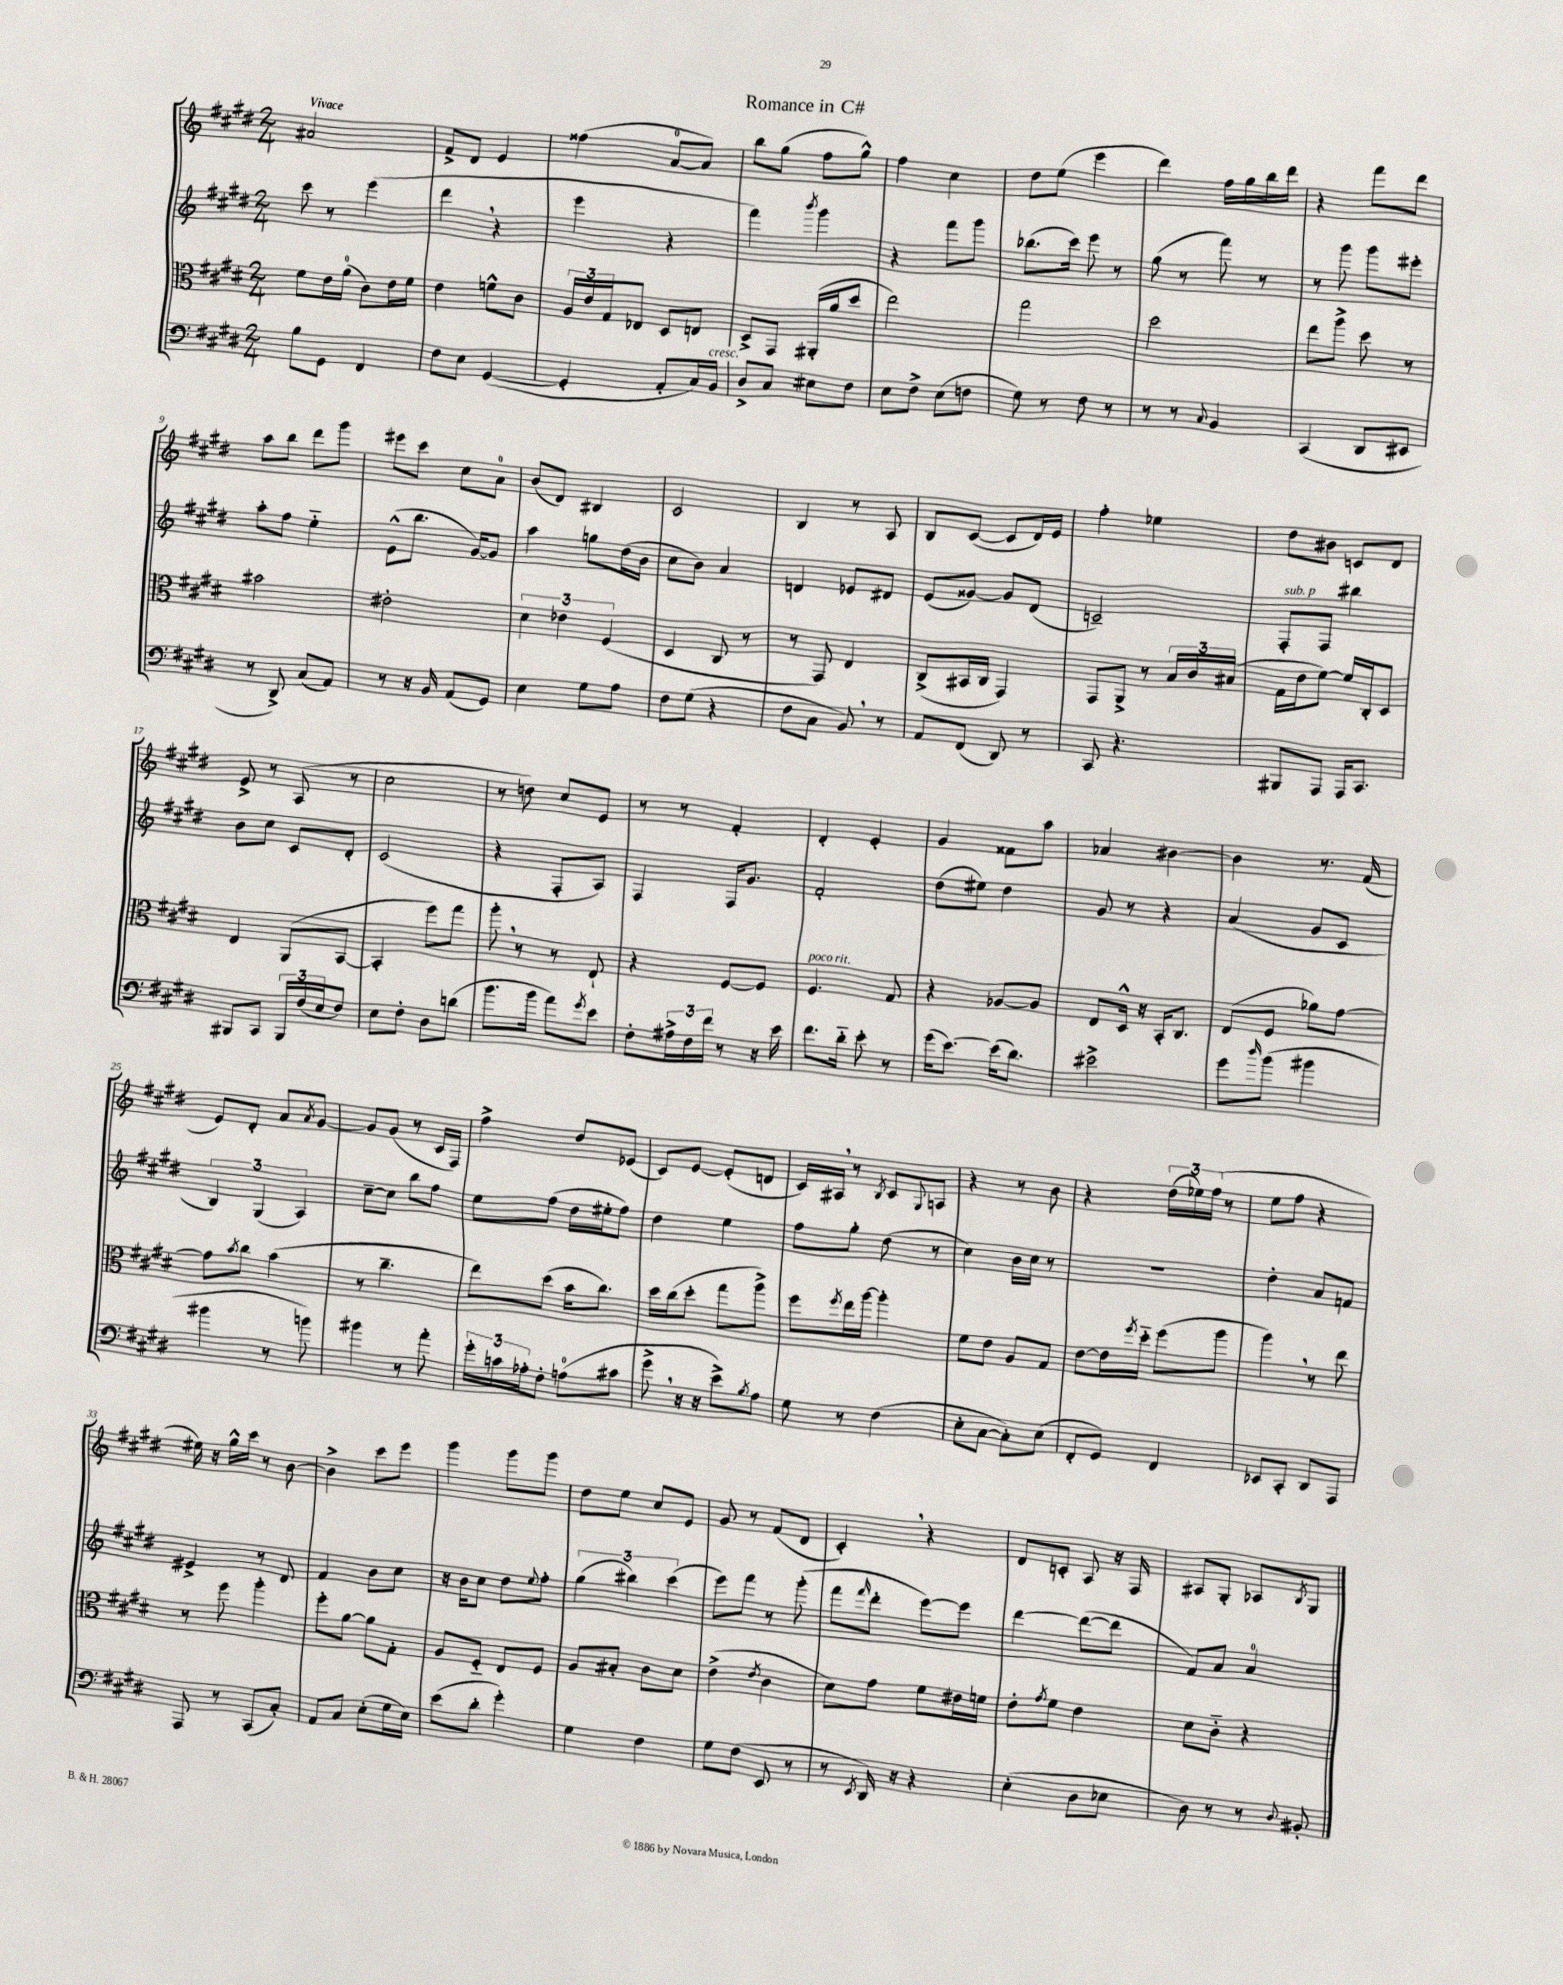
\header { title = "Romance in C#" }
<<
\new StaffGroup <<
\new Staff = "s0" {
    \clef treble \key e \major \numericTimeSignature \time 2/4 \tempo "Vivace"
    ais'2 |
    fis'8-> dis'8 e'4 |
    fisis''4( a'8-0~ a'8) |
    b''8 gis''8( fis''8 gis''8-^) |
    fis''4 cis''4 |
    dis''8 e''8( e'''4 |
    dis'''4) fis''16 gis''16 b''16 dis'''16 |
    r4 fis'''8 dis'''8 |
    a''8 b''8 dis'''8 gis'''8 |
    eis'''8 cis'''8 cis''8 a'8-0 |
    b'8( dis'8) bis4 |
    cis'2 |
    b4 r8 a8 |
    b8 cis'8~( cis'8 dis'16) e'16 |
    fis''4-. ees''4 |
    dis''8 bis'8 c'8 dis'8 |
    e'8-> r8 a8( r8 |
    cis''2 |
    r8 d''8) cis''8 e'8 |
    r8 r8 fis'4-. |
    dis'4-. e'4-. |
    gis'4 fisis'8 a''8 |
    aes'4 bis'4~ |
    bis'4 r8. fis'16( |
    e'8) dis'8-. a'8 \acciaccatura { a'8 } gis'8~ |
    gis'8 gis'8( r8 cis'16 fis16) |
    fis''4-> dis''8 ees'8( |
    cis'8) e'8~ e'8-.( d'8 |
    cis'16) ais16 \breathe r8 \acciaccatura { b8 } cis'8 \appoggiatura { gis8 } a8 |
    r4 r8 b'8 |
    r4 \tuplet 3/2 { dis''16( ees''16) fis''16( } r8 |
    e''8 fis''8 r4 |
    eis''16) r16 gis''16-^ cis'''16 r8 b'8~ |
    b'4-> cis'''8 e'''8 |
    gis'''4 gis'''8 gis'''8 |
    dis''8 e''8 cis''8 e'8 |
    gis'8 r8 fis'8( dis'8 |
    cis'4-.) \breathe r4 |
    dis'8 c'8-. a8 r16 fis16 |
    ais8 gis8-. aes8 \acciaccatura { b8 } gis8 \bar "|." |
}
\new Staff = "s1" {
    \clef treble \key e \major \numericTimeSignature \time 2/4
    cis'''8 r8 e'''4( |
    dis'''4 \breathe r4 |
    e'''4 r4 |
    fis'''4) \acciaccatura { b'''8 } gis'''4 |
    r4 fis'''8 gis'''8 |
    bes''8.( cis'''16) e'''8 r8 |
    gis''8( r8 fis'''8) r8 |
    r8 gis'''8 gis'''8 eis'''8-. |
    a''8-. fis''8 e''4-_ |
    e'8-^( b''8. gis'16~) gis'8 |
    a''4 g''8 dis''16( b'16 |
    cis''8 b'8) a'4 |
    d'4 ees'8 dis'8 |
    e'8( gisis'8~) gisis'8 dis'8( |
    c'2--) |
    fis8-.^\markup { \italic "sub. p" } fis8 bis''4 |
    b'8 cis''8 cis'8 dis'8-. |
    cis'2( |
    r4 fis8-. a8) |
    fis4 fis16 gis'8. |
    fis'2-. |
    dis''8( eis''8) dis''4 |
    gis'8 r8 r4 |
    a'4( gis'8 cis'8 |
    \tuplet 3/2 { b4) gis4( a4) } |
    cis''8~-- cis''8 b''8 fis''8 |
    e''8 fis''8( dis''16 eis''16-. fis''8) |
    dis''4 e''4 |
    fis''8 gis''8-. dis''8( r8 |
    cis''4) b'16 cis''16 r8 |
    R2 |
    dis''4-. a'8 f'8 |
    eis'4-> r8 dis'8 |
    fis'4 b'8 cis''8 |
    r16 b'16 cis''8 dis''8 \appoggiatura { e''8 } fis''8-. |
    \tuplet 3/2 { gis''4( bis''4) cis'''4( } |
    e'''8) fis'''8 r8 gis'''8-.( |
    fis'''8 \grace { fis'''16 } dis'''8-. e'''8~) e'''8 |
    dis'''4~ dis'''8~( dis'''8 |
    fis'8) a'8 a'4-0 \bar "|." |
}
\new Staff = "s2" {
    \clef alto \key e \major \numericTimeSignature \time 2/4
    fis'8 e'16 a'16-0( cis'8) e'16 fis'16 |
    e'4 f'8-^ cis'8 |
    \tuplet 3/2 { a16 e'16 gis16 } ees8 dis8 e8 |
    dis8-> gis,8 ais,16-.( a'16 dis''8 |
    e''2) |
    gis''2 |
    dis''2 |
    e''8 a''8-> dis''8 r8 |
    bis'2 |
    eis'2-. |
    \tuplet 3/2 { dis'4 ees'4 fis4( } |
    dis4 cis8 r8 |
    r8 gis,8) e4 |
    cis8->( bis,16 cis16 gis,4) |
    gis,8 a,8-> r8 \tuplet 3/2 { b16 cis'16 bis16( } |
    gis16 e'16 fis'8~) fis'16 cis16-. dis8 |
    e4 a,8( b,8~ |
    b,4-. fis''8) gis''8 |
    a''8-. \breathe r8 r8 e8-! |
    r4 fis8~ fis8 |
    fis4.^\markup { \italic "poco rit." } gis8 |
    r4 aes8~ aes8 |
    e8 dis16-^ r16 b,16-. cis8. |
    e8( fis8 aes'8) gis'8~ |
    gis'8 \acciaccatura { b'8 } cis''8 b'4( |
    r8 cis''4.-- |
    e''8) dis''8( b'16 cis''8.) |
    dis''16 cis''16( dis''8-. gis''8 a''8->) |
    fis''8 \acciaccatura { fis''8 } e''16 a''16~ a''4-. |
    fis'8 e'8 a8 gis8 |
    e'8~ e'16 \acciaccatura { fis''8 } dis''16-_ fis''8( a''8 |
    a''4) \breathe r8 e''8 |
    r8 fis''8 a''4-. |
    fis''8-. a'8~ a'8 gis8-. |
    a8 fis8-_ e8 fis8 |
    a8 bis8-. cis'8 dis'8 |
    e'4->( \acciaccatura { e'8 } cis'4 |
    dis'8) gis'8 fis'8 eis'16 f'16 |
    e'8-. \acciaccatura { gis'8 } fis'8 e'4 |
    dis'8 cis'8-_ r4 \bar "|." |
}
\new Staff = "s3" {
    \clef bass \key e \major \numericTimeSignature \time 2/4
    b8 gis,8 fis,4 |
    fis8 e8 gis,4~( |
    gis,4-. a,8-. cis16) b,16^\markup { \italic "cresc." } |
    dis8-> cis8 eis8 fis8 |
    e8 fis8-> e8( f8 |
    gis8) r8 fis8 r8 |
    r8 r8 \appoggiatura { cis8 } b,4 |
    cis,4( dis,8 eis,8 |
    r8 dis,8->) cis8( a,8) |
    r8 r16 b,16 a,8( gis,8) |
    e4 gis8 a8 |
    fis8 gis8( r4 |
    fis8 cis8 b,8) \breathe r8 |
    a,8 fis,8( dis,8) r8 |
    cis,8 r4. |
    bis,,8 a,,8 a,,16 cis,8. |
    bis,,8 cis,8 \tuplet 3/2 { bis,,16 fis16( e16 } fis8) |
    e8 fis8-. dis8 d'8( |
    b'8. b'16 a'8) \acciaccatura { gis'8 } e'8 |
    fis8-. \tuplet 3/2 { ais16-> fis16 fis'16 } r8 r16 e'16 |
    fis'8. dis'16-_ e'8-. r8 |
    gis'16( e'8.~) e'16( dis'8.) |
    eis'2-> |
    gis'8 \grace { dis''16 } b'8( bis'4 |
    bis'4 r8 b'8) |
    bis'4 r8 a'8-. |
    \tuplet 3/2 { gis'16-. c'16 aes16-. } fis8-. a8-0( cis'8 |
    gis'8-> \breathe r16 r16 e'8->) \acciaccatura { b8 } a8 |
    gis8 r8 fis4( |
    e8-. cis8~ cis8-.) e8( |
    fis,8-. gis,8) fis,4 |
    ees,8 cis,8-. dis,8 a,,8 |
    a,,8 r8 cis,8( cis8-.) |
    a,8 cis8 e8-.( gis16 e16) |
    e'8( dis'8-. gis'4-.) |
    gis4 fis4 |
    gis8 fis8( e,8 r8 |
    r8 \acciaccatura { e,8 } dis,16) r16 r4 |
    e4-.( dis8 ees8 |
    dis8) r8 r8 \appoggiatura { dis8 } bis,8-. \bar "|." |
}
>>
>>
